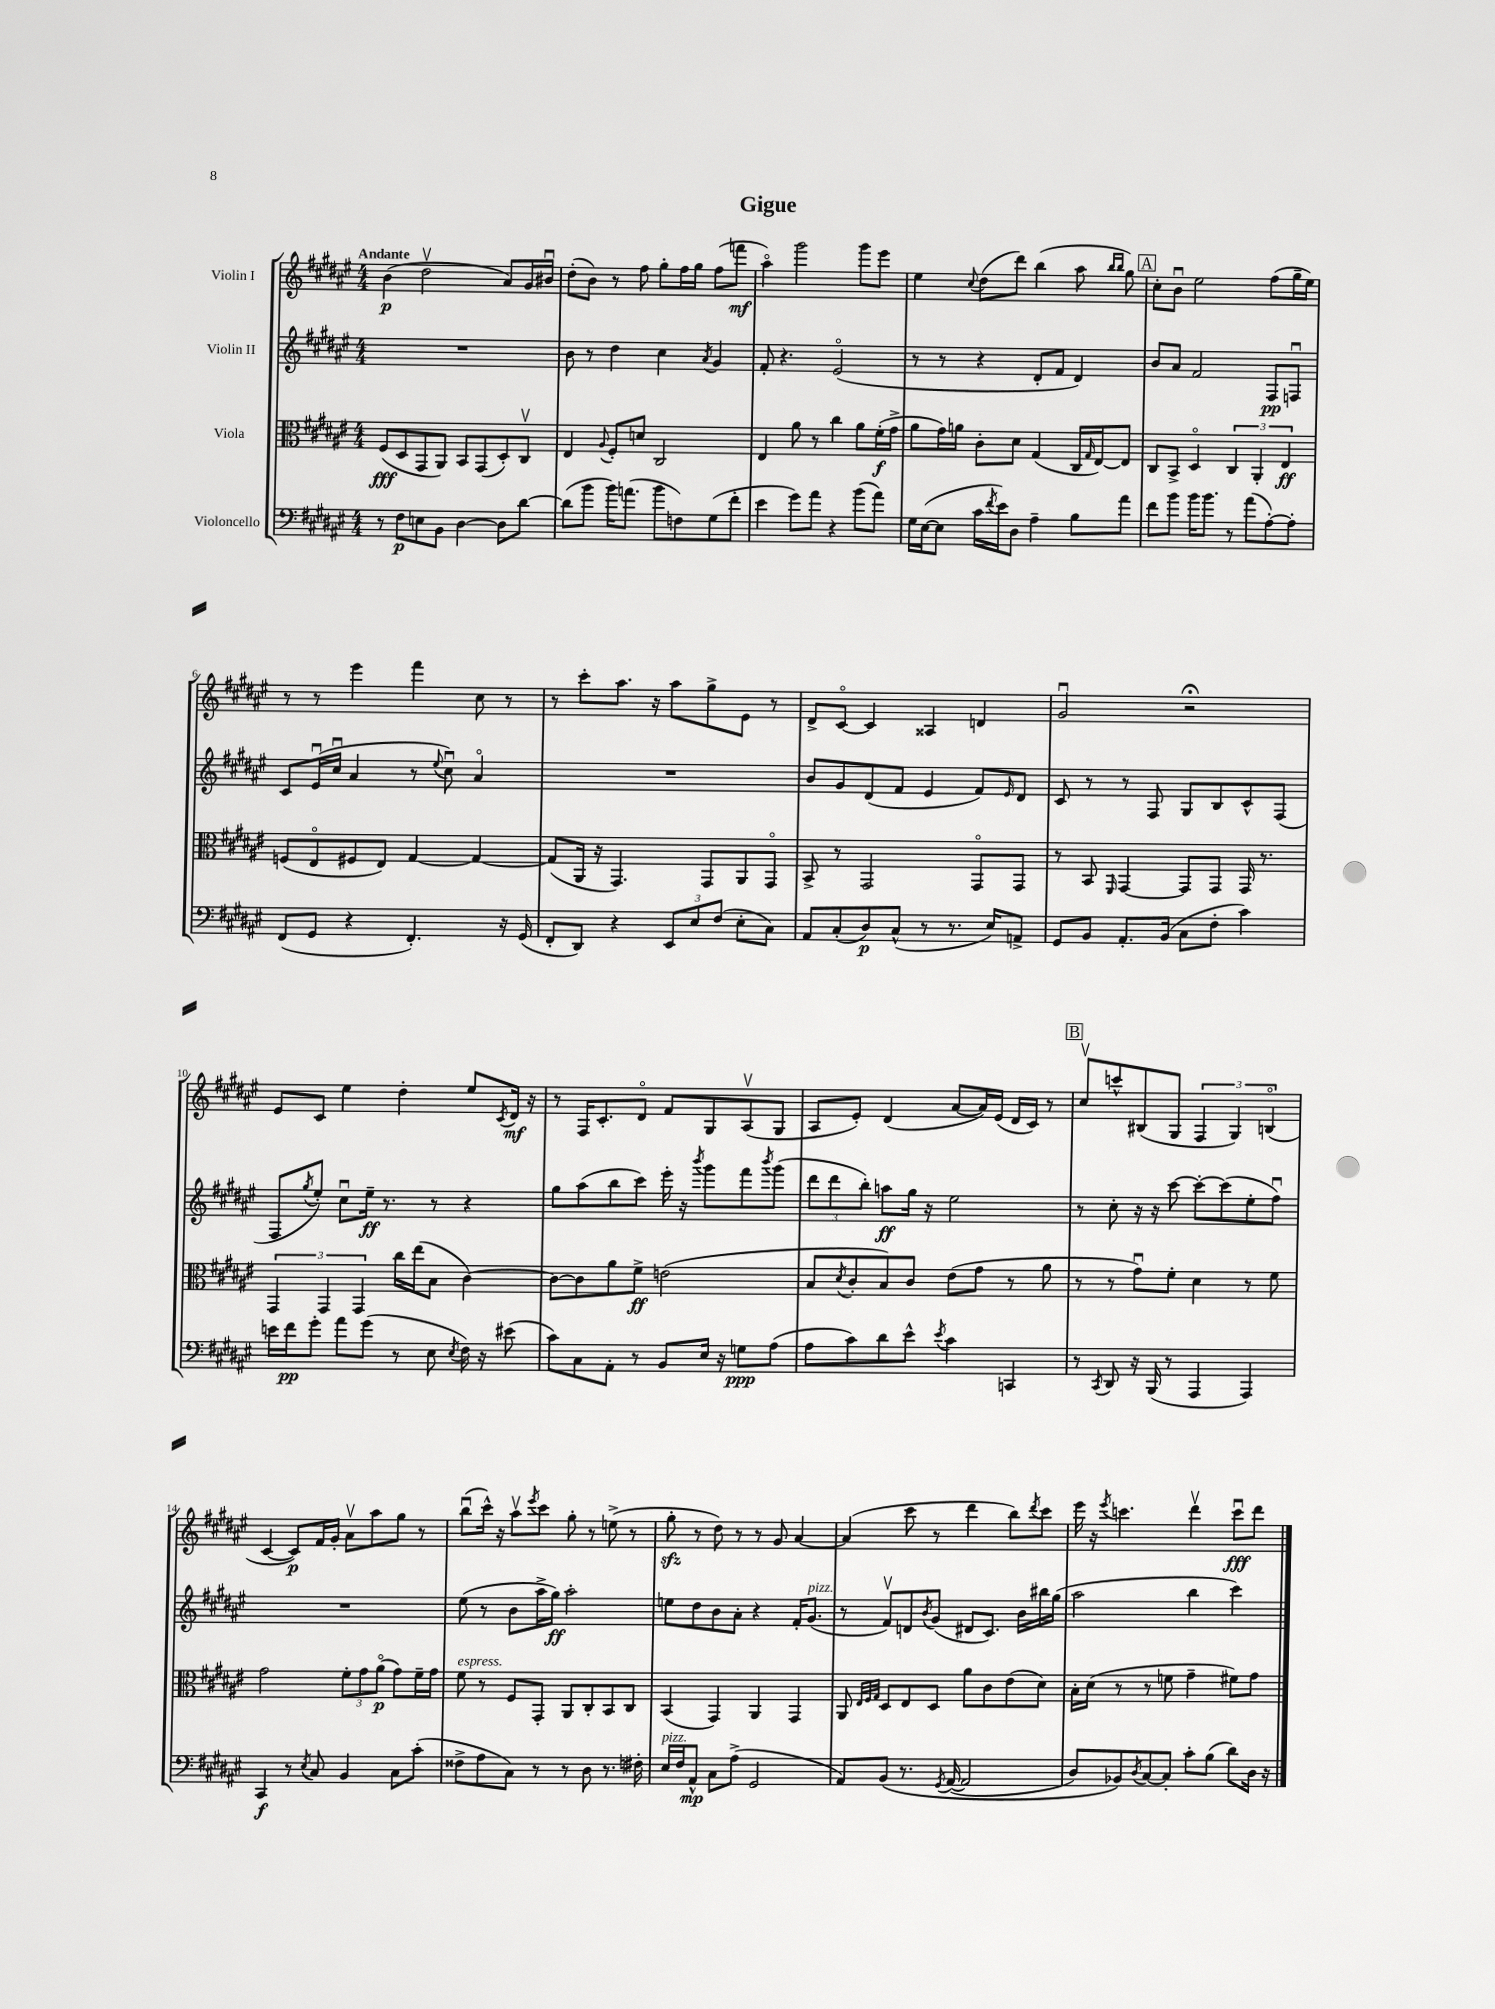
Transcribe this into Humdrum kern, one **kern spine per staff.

**kern	**kern	**kern	**kern
*staff4	*staff3	*staff2	*staff1
*clefF4	*clefC3	*clefG2	*clefG2
*k[f#c#g#d#a#e#]	*k[f#c#g#d#a#e#]	*k[f#c#g#d#a#e#]	*k[f#c#g#d#a#e#]
*M4/4	*M4/4	*M4/4	*M4/4
8r	(8F#/L	1r	(4b\
8F#\L	8D#/	.	.
8E\	8GG#/	.	2dd#v\
8BB\J	8AA#/J)	.	.
[4D#\	8BB/L	.	.
.	(8GG#/	.	.
8D#\]L	8D#'/)	.	8a#/L)
[8d#\J	8C#v/J	.	16g#/L
.	.	.	16b#u/JJ
=	=	=	=
(8d#\]L	4E#/	8b\	(8dd#'\L
8b\J	.	8r	8b\J)
.	8qqA#/	.	.
16b\LK)	8F#'/L	4dd#\	8r
(8.a\J	.	.	.
.	8d/J	.	8ff#\
8b\L	2C#/	4cc#\	8gg#'\L
8F\)	.	.	16ff#\L
.	.	.	16gg#\JJ
.	.	8qa#/	.
(8G#\	.	4g#/	(8ff#\L
8f#'\J	.	.	8fff\J
=	=	=	=
4e#\	4E#/	8f#'/	4aa#o\)
.	.	4.r	.
8g#\L)	8a#\	.	2ggg#\
8a#\J	8r	.	.
4r	4cc#\	(2e#o/	.
(8b\L	8a#\L	.	8ggg#\L
8a#\J)	(16f#'\L	.	8eee#\J
.	16g#^\JJ	.	.
=	=	=	=
16G#\LL	8a#\L	8r	4ee#\
([16E#\J	.	.	.
8E#\]J	16g#\L)	8r	.
.	16a\JJ	.	.
.	.	.	8qqcc#/
16c#\LL	8c#'\L	4r	(8dd#\L
8qf#/	.	.	.
16e#\J)	.	.	.
8D#\J	8d#\J	.	8ddd#\J)
4A#~\	(4G#/	8d#'/L	(4bb\
.	.	8f#/J	.
8B\L	16C#/LL	4d#/)	8aa#\
.	16qqG#/	.	.
.	[16E#/J)	.	.
.	.	.	16qqbb/LL
.	.	.	16qqbb/JJ
8a#\J	8E#/]J	.	8gg#\)
=	=	=	=
8f#\L	8C#/L	8b/L	8cc#'\L
8b\J	8BB^/J	8a#/J	8bu\J
16b\LK	4D#o/	2f#/	2ee#\
8.b\J	.	.	.
8r	6C#/	.	.
(8a#\L	.	.	.
.	6AA#'/	.	.
[8A#'\)	.	8F#/L	(8ff#\L
.	6E#/	.	.
8A#'\]J	.	8Fu/J	16gg#~\L
.	.	.	16ee#\JJ)
=	=	=	=
(8FF#/L	(8F/L	8c#/L	8r
8GG#/J	8E#o/	(16e#u/L	8r
.	.	16cc#u/JJ	.
4r	8F#/	4a#/	4eee#\
.	8E#/J)	.	.
4.FF#'/)	[4G#/	8r	4fff#\
.	.	8qqee#/	.
.	.	8cc#u\)	.
.	4G#/_	4a#o/	8cc#\
16r	.	.	8r
(16GG#/	.	.	.
=	=	=	=
8FF#'/L	(8G#/]L	1r	8r
8DD#/J)	16AA#/Jk	.	8ccc#'\L
.	16r	.	.
4r	4.GG#/)	.	8.aa#\J
.	.	.	16r
12EE#/L	.	.	8aa#\L
12E#/	.	.	.
.	8GG#/L	.	8gg#^\
(12F#/J	.	.	.
8E#'\L	8AA#/	.	8e#\J
8C#\J)	8GG#o/J	.	8r
=	=	=	=
8AA#/L	8BB^/	8b/L	8d#^/L
(8C#'/	8r	8g#/	[8c#o/J
8D#/)	2GG#/	(8d#/	4c#/]
(8C#^^/J	.	8f#/J	.
8r	.	4e#/	4A##/
8.r	.	.	.
.	8GG#o/L	8f#/L)	4d/
16E#/LK)	.	.	.
.	.	16qqe#/	.
8AA^/J	8GG#/J	8d#/J	.
=	=	=	=
8GG#/L	8r	8c#/	2g#u/
8BB/J	8BB/	8r	.
.	16qqFF#/	.	.
8.AA#'/L	[4GG#/	8r	.
.	.	8F#/	.
(16BB/Jk	.	.	.
8C#\L	8GG#/]L	8G#/L	2r;
8F#'\J	8GG#/J	8B/	.
4c#\)	16GG#/	8c#^^/	.
.	8.r	.	.
.	.	(8F#/J	.
=	=	=	=
16e\LL	6GG#/	8F#/L	8e#/L
16f#\J	.	.	.
.	.	8qgg#/	.
8g#'\J	.	8ee#'/J)	8c#/J
.	6GG#/	.	.
8a#\L	.	8cc#u\L	4ee#\
.	6GG#/	.	.
(8g#\J	.	16ee#~\Jk	.
.	.	8.r	.
8r	16cc#\LL	.	4dd#'\
.	(16ee#\J	.	.
8E#\	8B\J	8r	.
8qE#/	.	.	.
16F#\)	[4c#\)	4r	8ee#/L
16r	.	.	.
.	.	.	8qc#/
(8e#\	.	.	16d#/Jk
.	.	.	16r
=	=	=	=
8c#\L)	8c#\_L	8gg#\L	8r
8C#\	8c#\]	(8aa#\	16F#/LK
.	.	.	8.c#'/
8AA#'\J	8a#\	8bb\	.
8r	8f#^\J	8ccc#\J)	8d#o/J
8BB/L	(2e\	16eee#'\	8f#/L
.	.	16r	.
.	.	8qbbb/	.
16E#/Jk	.	8ggg#\L	8G#/
16r	.	.	.
8G\L	.	8fff#\	(8A#v/
.	.	8qbbb/	.
(8A#\J	.	(8ggg#\J	8G#/J
=	=	=	=
8A#\L	8B/L	12ddd#\L	8A#/L
.	.	12ddd#\	.
.	8qd#/	.	.
8c#\)	8c#'/	.	8e#'/J)
.	.	12bb'\J)	.
8d#\	8B/)	8aa\L	(4d#/
8e#^^\J	8c#/J	16gg#\Jk	.
.	.	16r	.
8qe#/	.	.	.
4c#\	(8e#\L	2ee#\	[8a#/L
.	8g#\J	.	16a#/]L)
.	.	.	(16e#/JJ
4CC/	8r	.	16d#/LL
.	.	.	16c#/JJ)
.	8a#\	.	8r
=	=	=	=
8r	8r	8r	8cc#v/L
8qCC#/	.	.	.
8DD#/	8r	8cc#'\	8ccc^^/
16r	8g#u\L)	16r	(8B#/
(16BBB/	.	16r	.
8r	8f#'\J	[8ccc#\	8G#/J
4AAA#/	4d#\	8ccc#'\_L	6F#/
.	.	(8ccc#\]	.
.	.	.	6G#/)
4AAA#/)	8r	8ee#'\	.
.	.	.	(6Bo/
.	8f#\	8ff#u\J)	.
=	=	=	=
4CC#/	2g#\	1r	[4c#/
8r	.	.	8c#/]L)
8qE#/	.	.	.
8C#/	.	.	16f#/L
.	.	.	16g#'/JJ
4BB/	12f#'\L	.	8a#v\L
.	12g#\	.	.
.	.	.	8aa#\
.	(12a#o\J	.	.
8C#\L	8g#\L)	.	8gg#\J
(8c#'\J	16f#~\L	.	8r
.	16g#\JJ	.	.
=	=	=	=
8F##^\L	8f#\	(8ee#\	(8bbu\L
8A#\	8r	8r	16ccc#^^\Jk)
.	.	.	16r
8C#\J)	8F#/L	8b\L	8aa#v\L
.	.	.	8qeee#/
8r	8GG#'/J	16aa#^\L	8ccc#\J
.	.	16gg#\JJ)	.
8r	8AA#/L	2aa#'\	8gg#'\
8D#\	8C#'/	.	8r
8.r	8BB/	.	(8ee^\
.	8C#/J	.	8r
16F#'\	.	.	.
=	=	=	=
16E#/LL	(4BB/	8ee\L	8gg#'\
16F#/J	.	.	.
8AA#^^/J	.	8dd#\	8r
8C#\L	4GG#/)	8b\	8dd#\)
(8A#^\J	.	8a#'\J	8r
2GG#/	4AA#/	4r	8r
.	.	.	8g#/
.	4GG#/	16f#'/LK	[4a#/
.	.	(8.g#/J	.
=	=	=	=
8AA#/L)	8AA#/	8r	(4a#/]
.	32qqE#/LLL	.	.
.	32qqF#/	.	.
.	32qqG#/JJJ	.	.
&(8BB/J	8D#/L	8f#v/L)	.
8.r	8E#/	8d/	8ccc#\
.	.	8qb/	.
.	8D#/J	(8g#/J	8r
8qGG#/	.	.	.
([16AA#/	.	.	.
2AA#/]	8a#\L	8d#/L	4ddd#\
.	8c#\	8.c#/J)	.
.	(8e#\	.	8bb\L)
.	.	16b\LL	.
.	.	.	8qddd#/
.	8d#\J)	16bb#\	8ccc#\J
.	.	(16gg#\JJ	.
=	=	=	=
8D#/L)	16B'\LL	2aa#\	16eee#\
.	(16d#\JJ	.	16r
.	.	.	8qeee#/
8BB-/&)	8r	.	4.ccc\
8qD#/	.	.	.
[8C#/	8r	.	.
8C#'/]J	8f\	.	.
8c#'\L	4g#~\	4bb\	4ddd#v\
(8B\J	.	.	.
8d#\L)	8f#\L)	4ccc#\)	8cccu\L
16D#\Jk	8g#\J	.	8ddd#\J
16r	.	.	.
==	==	==	==
*-	*-	*-	*-
